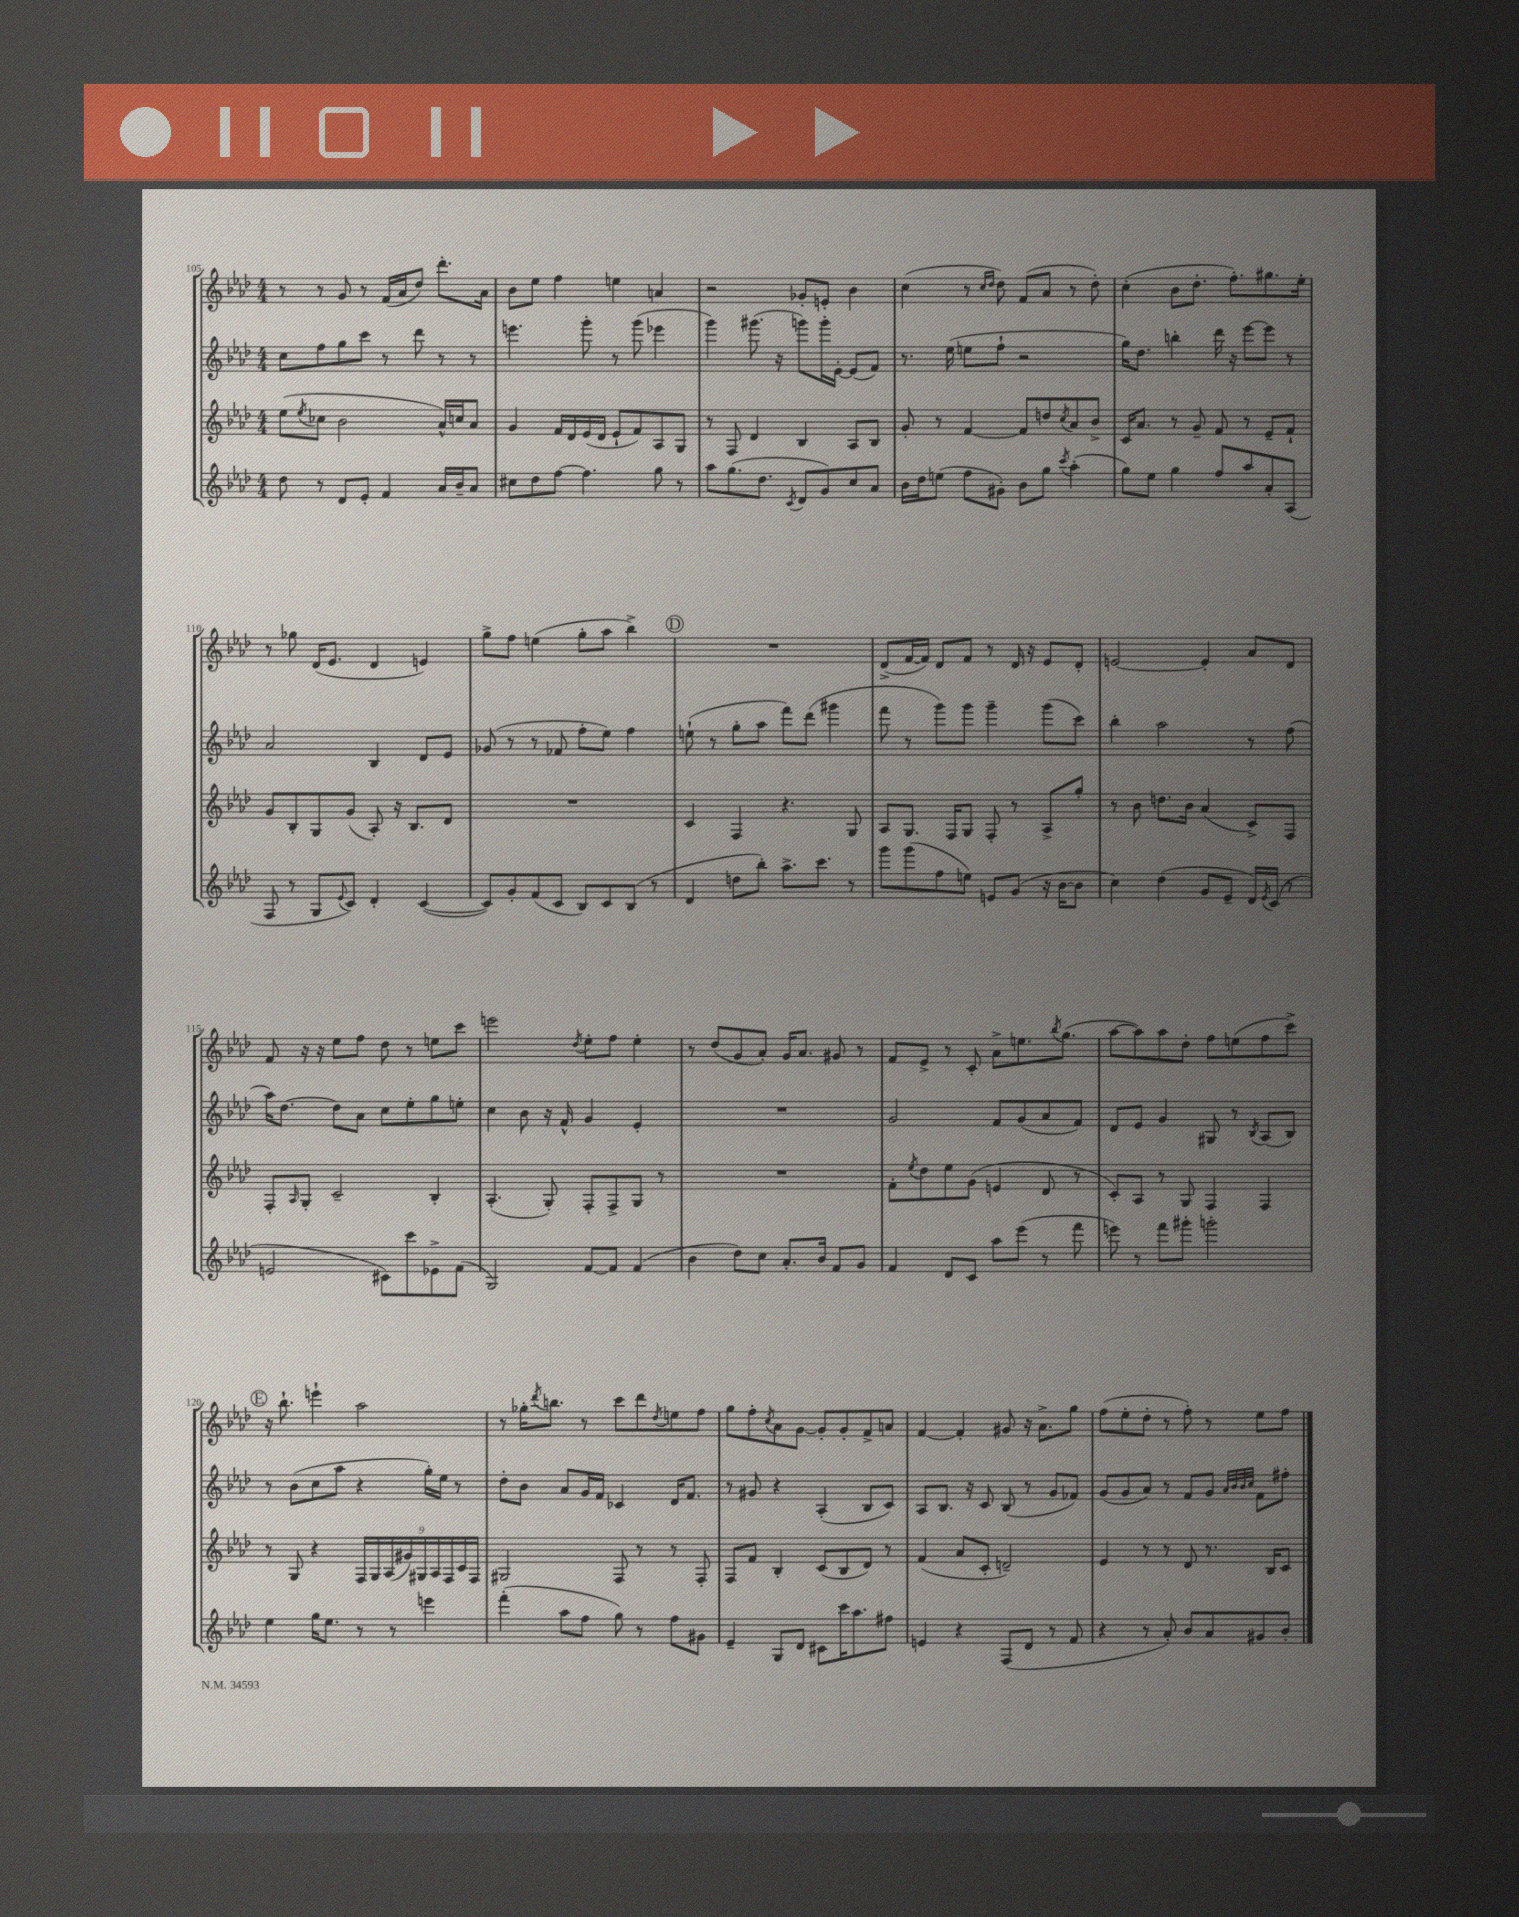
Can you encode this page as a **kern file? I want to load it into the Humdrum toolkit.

**kern	**kern	**kern	**kern
*staff4	*staff3	*staff2	*staff1
*clefG2	*clefG2	*clefG2	*clefG2
*k[b-e-a-d-]	*k[b-e-a-d-]	*k[b-e-a-d-]	*k[b-e-a-d-]
*M4/4	*M4/4	*M4/4	*M4/4
8dd-\	(8ee-\L	8cc\L	8r
.	8qee-/	.	.
8r	8cc-\J	8ff\	8r
8d-/L	2b-\	8gg\	8g/
8e-'/J	.	8ccc\J	8r
4f/	.	8r	(16f/LL
.	.	.	16a-/J
.	.	8ddd-\	8dd-/J)
16a-/LL	16a-^^/LL)	8r	8.ddd-'\L
16b-~/J	16cc/J	.	.
8a-/J	8a-/J	8r	.
.	.	.	16a-\Jk
=	=	=	=
8cc#\L	4g/	4.eee\	8b-\L
8dd-\	.	.	8ee-\J
[8ff\J	16f/LL	.	4ff\
.	16d-/	.	.
4.ff\]	(16e-/	8ggg'\	.
.	16d-/JJ	.	.
.	8e-`/L	8r	4ee\
.	8f/)	(8ggg\	.
8gg\	8A-/	4eee-\	4a/
8r	8G/J	.	.
=	=	=	=
8aa-\L	8r	4ggg\)	2r
(8.gg\	8F/	.	.
.	4d-/	(8.ggg#\	.
8.dd-\J	.	.	.
.	.	16r	.
8qc/	.	.	.
8d-/L	4B-/	8ggg\L)	8g-'/L
8g/)	.	16ggg'\L	8e'/J
.	.	[16e-'\JJ	.
8cc/	8A-/L	(8e-/]L	4b-\
8a-/J	8B-/J	8f/J)	.
=	=	=	=
16b-\LL	8g'/	8.r	(4cc\
16dd-\J	.	.	.
(8ee\J	8r	.	.
.	.	(16ee-\	.
8ff\L	[4f/	8ee\L	8r
.	.	.	16qqcc/LL
.	.	.	16qqdd-/JJ
8g#'\J)	.	8ff`\J	8dd-\)
8b-\L	8f/]L	2r	(8f/L
8gg\J	8dd/	.	8a-/J
8qccc/	8qcc/	.	.
(4aa-'\	8a-/	.	8r
.	8b-^/J	.	8dd-'\)
=	=	=	=
8gg\L)	16c/LK	16gg\LK)	(4cc'\
.	8.a-/J	8.dd-\J	.
8ee-\J	.	.	.
4gg\	8r	4bb'\	8b-\L
.	8g~/	.	8.dd-'\J
8ff/L	8f/	16ddd-\	.
.	.	16r	8.ff'\L)
8aa-/	8r	[8eee-\L	.
8a-'/	8e-~/L	8eee-\]J	8.gg#\
(8A-/J	8f`/J	8r	.
.	.	.	16ee-'\Jk
=	=	=	=
8F/	8g/L	2a-/	8r
8r	8B-'/	.	8gg-\
8G/L	8G/	.	(16d-/LK
.	.	.	8.e-/J
8qqe-/	.	.	.
8c/J)	(8g/J	.	.
4d-'/	8A-'/)	4B-/	4d-/
.	16r	.	.
.	8.B-/L	.	.
([4c/	.	8d-/L	4e/)
.	8d-/J	8e-/J	.
=	=	=	=
8c/]L)	1r	(8g-/	8gg^\L
8g'/	.	8r	8ff\J
(8f/	.	8r	(4ee\
8c/J	.	8f-/	.
8B-/L)	.	8ff'\L	8gg'\L
8c/	.	8ee-\J)	8aa-\J
(8B-/J	.	4ff\	4bb-^\)
8r	.	.	.
=	=	=	=
4d-/	4c/	(8ee`\	1r
.	.	8r	.
8dd\L	4F/	8gg'\L	.
8bb-'\J)	.	8aa-\J	.
8.aa-^\L	4.r	8fff\L)	.
.	.	(8ddd-\J	.
8.ccc\J	.	.	.
.	.	4ggg#\	.
8r	8G/	.	.
=	=	=	=
8ggg\L	8A-/L	8fff\	(8d-^/L
(8ggg\	8.G/J	8r	[16f/L
.	.	.	16f/]JJ)
8ff\	.	8ggg\L)	8d-/L
.	16F/LK	.	.
8ee\J)	8G/J	8ggg\J	8f/J
8e/L	8F'/	4ggg~\	8r
(8g/J	8r	.	16d-/
.	.	.	16r
16r	8A-^/L	(8ggg\L	8e-/L
[16b-\LK	.	.	.
8b-\]J	8gg'/J	8ccc\J)	8d-'/J
=	=	=	=
4cc\)	8r	4bb-'\	[2e/
.	8b-\	.	.
(4dd-\	8.dd\L	2aa-\	.
.	16b-\Jk	.	.
8g/L	(4a-/	.	4e'/]
8e-~/J	.	.	.
16d-/LL)	8c^/L)	8r	8a-/L
8qe-/	.	.	.
(16c/JJ	.	.	.
8r	8F/J	(8ff\	8d-/J
=	=	=	=
2e/	8F'/L	16aa-\LK)	8f/
.	.	[8.dd-\J	.
.	16qqA-/	.	.
.	8G'/J	.	16r
.	.	.	16r
.	2c~/	8dd-\]L	8ee-\L
.	.	8a-\J	8ff\J
8c#\L)	.	8cc\L	8dd-\
8ccc\	.	8ee-'\	8r
8e-^\	4B-'/	8gg\	8ee\L
(8f\J	.	8ee'\J	8ccc\J
=	=	=	=
2G/)	(4.A-'/	4cc\	2eee\
.	.	8b-\	.
.	8G'/)	16r	.
.	.	16f^^/	.
.	.	.	8qdd-/
[8f/L	8F'/L	4g/	8ee-'\L
8f/]J	8F^/	.	8ff\J
(4f/	8G/J	4e-'/	4ee-'\
.	8r	.	.
=	=	=	=
4b-\	1r	1r	8r
.	.	.	(8dd-/L
8dd-\L)	.	.	8g/
8cc\J	.	.	8a-'/J)
8.a-'/L	.	.	16g/LK
.	.	.	8.a-/J
16b-/Jk	.	.	.
8f/L	.	.	8g#/
8g/J	.	.	8r
=	=	=	=
4f/	8f'\L	2g/	8f/L
.	8qee-/	.	.
.	8dd-\	.	8e-^/J
8d-/L	8ee-\	.	8r
8c/J	(8g\J	.	8c'/
8aa-\L	4e/	8f/L	8a-^\L
(8eee-\J	.	(8g/	8.ee\
8r	8d-/	8a-/	.
.	.	.	8qbb-/
.	.	.	(8.gg\J
8fff\	8r	8f/J)	.
=	=	=	=
8eee\)	8c'/L)	8d-/L	[8aa-\L
8r	8A-/J	8e-/J	8aa-\])
8fff\L	8r	4g/	8aa-\
8ggg#'\J	8G/	.	8dd-'\J
2ggg'\	4F/	8G#/	8ff\L
.	.	8r	(8ee\
.	.	8qB-/	.
.	4F/	(8A-/L	8ff\
.	.	8B-/J)	8ccc^\J)
=	=	=	=
4ee-\	8r	8r	16r
.	.	.	8.bb-`\
.	8G/	(8b-\L	.
16gg\LK	4r	8cc\	4eee`\
8.ee-\J	.	.	.
.	.	8aa-\J	.
8r	18F/LL	4r	2aa-\
.	18G/	.	.
.	(18A-/	.	.
8r	.	.	.
.	18g#/)	.	.
.	18G#/	.	.
4eee\	.	16gg'\LL)	.
.	18A-/	.	.
.	.	16ee-\JJ	.
.	18F/	.	.
.	.	8r	.
.	18c/	.	.
.	18F/JJ	.	.
=	=	=	=
(4fff'\	2G#/	8dd-'\L	8r
.	.	8b-\J	16gg-'\LK
.	.	.	8qddd-/
.	.	.	8.bb\J
8aa-\L	.	8a-/L	.
8ff\J	.	16g/L	8r
.	.	16f/JJ	.
8gg\)	8F/	4c-/	8ccc\L
8r	8r	.	8ddd-\
.	.	.	8qdd-/
8ff\L	8r	16d-/LK	8ee\
.	.	8.f/J	.
8g#\J	8F'/	.	8ff\J
=	=	=	=
4e-~/	8F/L	8r	8gg\L
.	8f/J	8g#/	8ff'\
.	.	.	8qcc/
8G/L	4B-'/	4r	8a-\
8d-/J	.	.	[8g\J
8c#\L	(8c/L	(4A-'/	8g'/]L
16ccc\K	8B-/	.	8g'/
8.aa-\	.	.	.
.	8d-/J)	8B-/L	8f^/
8ff#\J	8r	8c/J)	8a/J
=	=	=	=
4e/	(4f/	8A-/L	[4f/
.	.	8.B-/J	.
4r	8a-/L	.	4f'/]
.	.	16r	.
.	8c'/J	8c/	.
(8F/L	2d~/)	(8B-/	8g#/
8d-/J	.	8r	16r
.	.	.	8.a-^\L
8r	.	8g/L	.
8f/	.	8f-/J)	8gg\J
=	=	=	=
4r	4e-/	(8g/L	(8ff\L
.	.	8g/	8ee-'\
8r	8r	8a-/J)	8dd-'\J
8a-'/)	8r	8r	8r
8b-/L	8d-/	8f/L	8ff'\)
8a-/	8.r	8g/J	8r
.	.	32qqa-/LLL	.
.	.	32qqb-/	.
.	.	32qqb-/	.
.	.	32qqcc/JJJ	.
8g#/	.	8f\L	8ee-\L
.	16B-/LK	.	.
8b-'/J	8c/J	8ff#'\J	8ff\J
==	==	==	==
*-	*-	*-	*-
